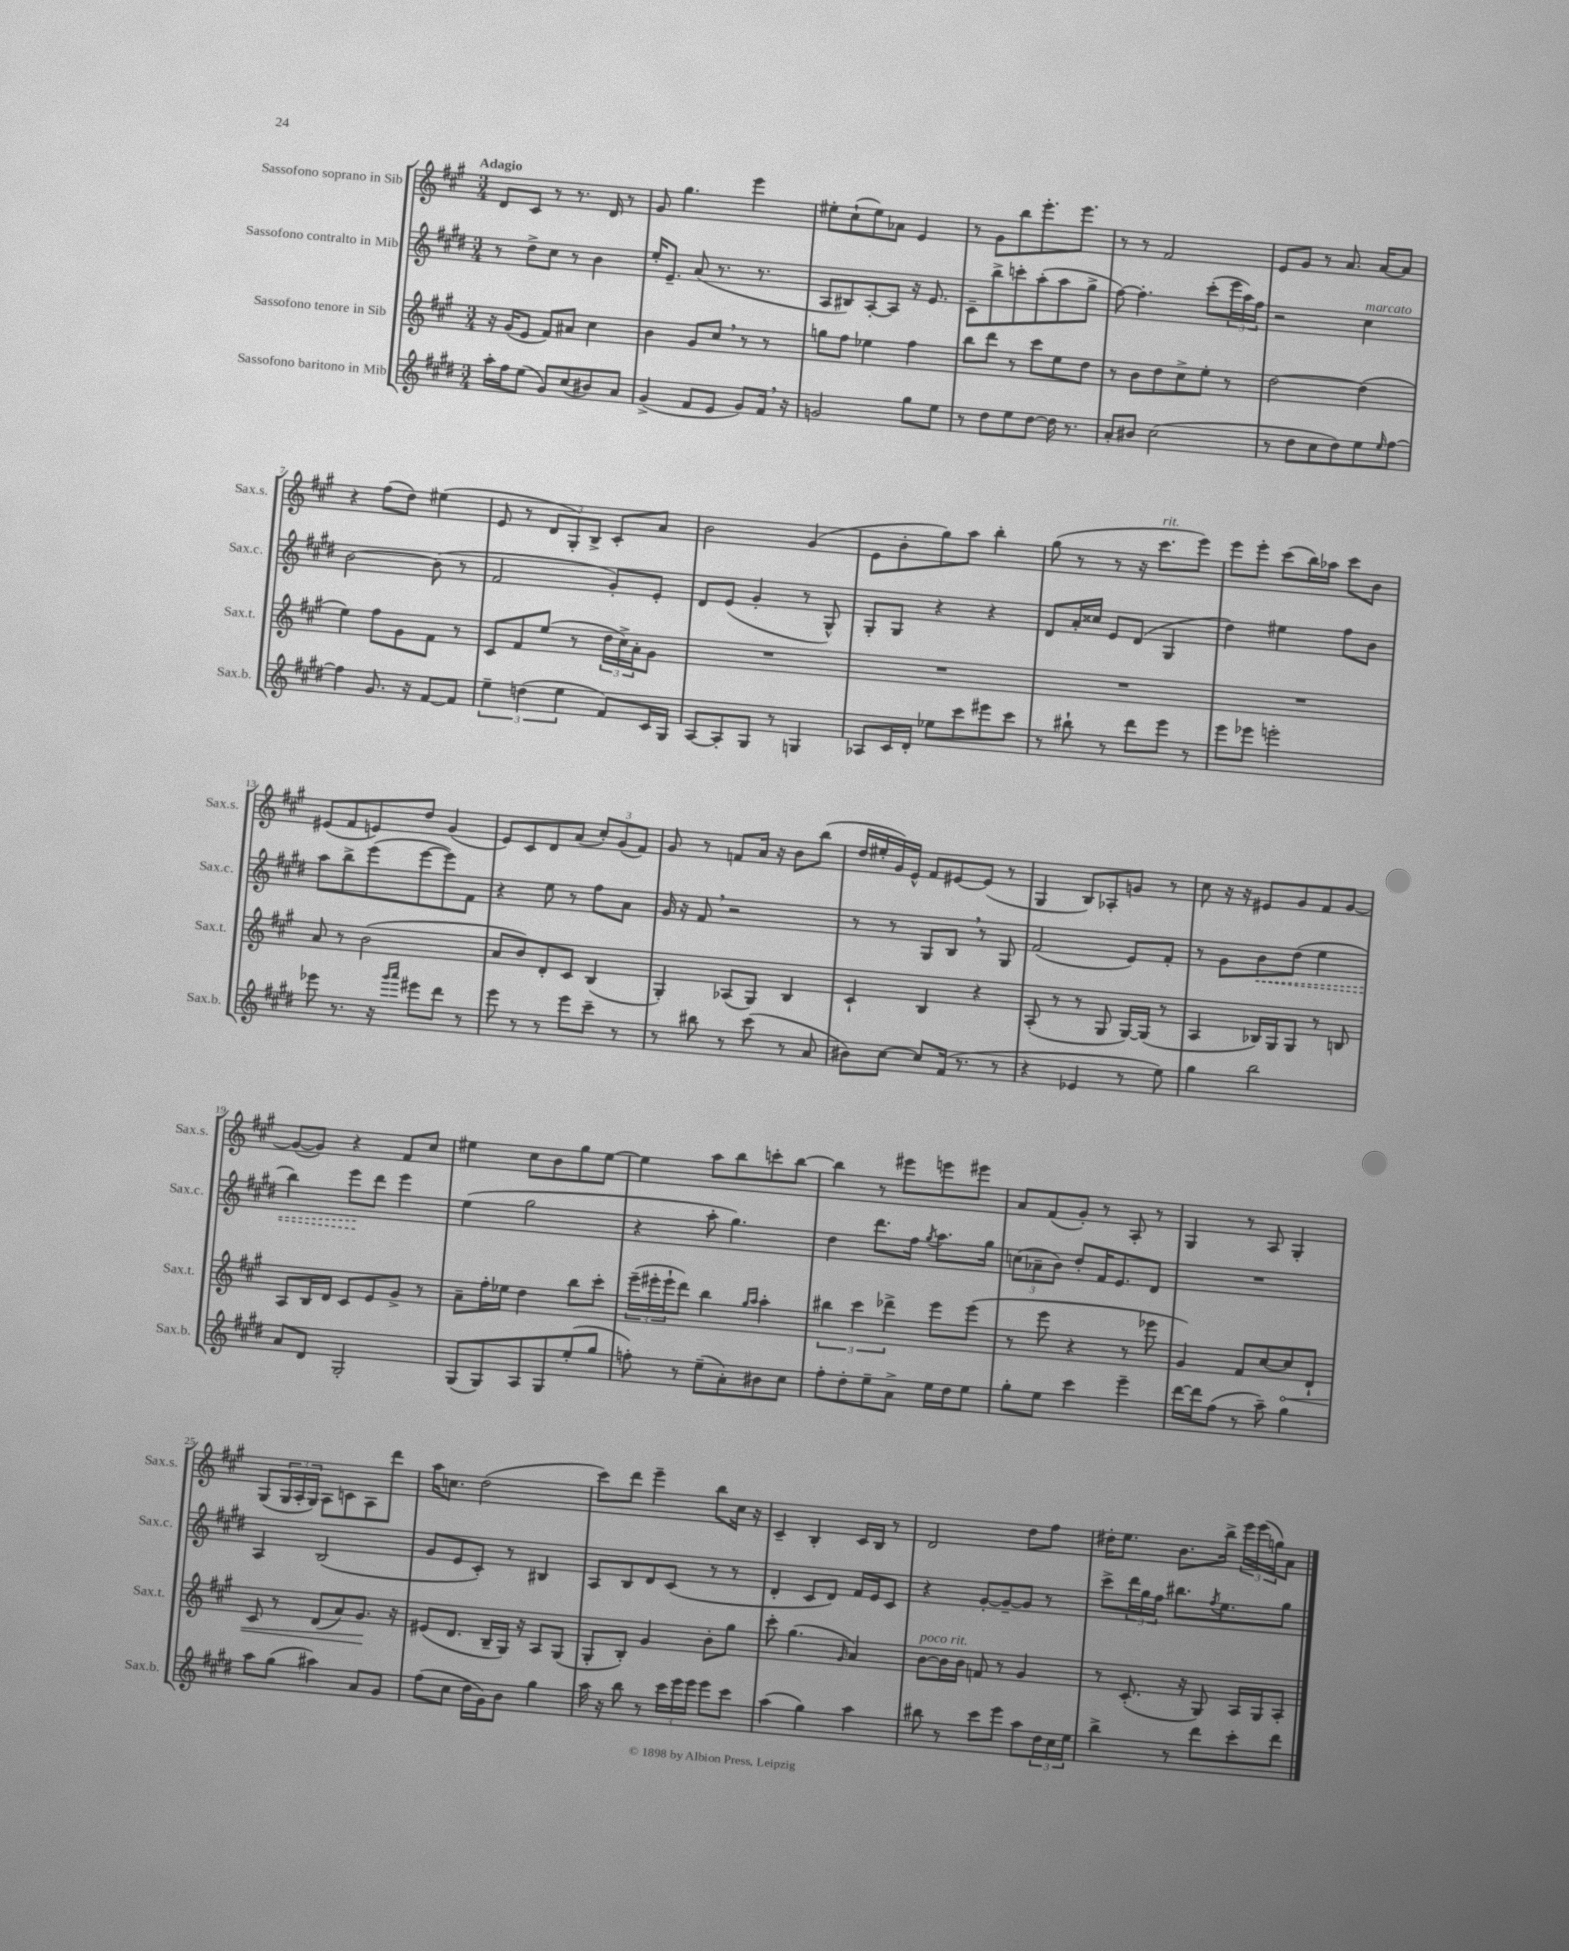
<<
\new StaffGroup <<
\new Staff = "s0" \with { instrumentName = "Sassofono soprano in Sib" shortInstrumentName = "Sax.s." } {
    \clef treble \key a \major \numericTimeSignature \time 3/4 \tempo "Adagio"
    d'8 cis'8 r8 r8. d'16 r8 |
    gis'8 gis''4. e'''4 |
    eis''8-. cis''8-!( eis''8) aes'8 e'4 |
    r8 gis'8 b''8 e'''8.-. e'''8. |
    r8 r8 fis'2 |
    e'8 gis'8 r8 a'8. a'16~ a'8 |
    r4 fis''8( d''8) eis''4( |
    e'8 r8 \tuplet 3/2 { d'8 gis8-.) b8-> } cis'8-. a'8 |
    b'2 gis'4( |
    e'8 b'8-. gis''8) a''8 b''4-. |
    gis''8( r8 r8 r16 cis'''8.^\markup { \italic "rit." } e'''8) |
    e'''8 e'''8-. cis'''8( b''16) aes''16 cis'''8 b'8 |
    eis'8( fis'8 e'8) d''8 gis'4( |
    e'8) cis'8 d'8 a'8( \tuplet 3/2 { cis''8-.) gis'8( fis'8) } |
    gis'8 r8 f'8 a'16 r16 b'8 b''8( |
    d''16 eis''16-. gis'16) e'16-^ fis'8 eis'8~ eis'8( r8 |
    gis4 b8) aes8-. g'8 r8 |
    cis''8 r16 r16 eis'8 gis'8 fis'8 gis'8~ |
    gis'8~( gis'8) r4 fis'8 cis''8 |
    eis''4 cis''8 b'8 gis''8 eis''8~ |
    eis''4 a''8 b''8 c'''8-. b''8~ |
    b''4 r8 eis'''8 e'''8 eis'''8 |
    a'8 fis'8( gis'8-.) r8 a8-. r8 |
    gis4 r8 a8 gis4-. |
    gis8( \tuplet 3/2 { gis16 a16-. gis16) } a8 c'8 a8 d'''8 |
    a''16 c''8. d''2( |
    cis'''8) d'''8 e'''4-- b''8 cis''16 r16 |
    cis'4-- b4-. cis'16 b16 r8 |
    d'2 d''8 fis''8 |
    dis''16-. e''8. b'8. b''16-> \tuplet 3/2 { e'''16 e'''16( g''16) } a'8 \bar "|." |
}
\new Staff = "s1" \with { instrumentName = "Sassofono contralto in Mib" shortInstrumentName = "Sax.c." } {
    \clef treble \key e \major \numericTimeSignature \time 3/4
    r8 dis''8-> cis''8 r8 b'4 |
    e''16-. e'8.-- a'8( r8. r8. |
    a8 bis8) a8~-. a8 r16 e'8. |
    cis'8-- b''8-> c'''8-. a''8-.( a''8 gis''8-> |
    fis''8~) fis''4.-. cis'''8-.( \tuplet 3/2 { e'''16 a''16) fis''16 } |
    r2 cis''4^\markup { \italic "marcato" } |
    b'2~ b'8( r8 |
    fis'2 gis'8-.) e'8-. |
    dis'8 e'8( gis'4-. r8 gis8-^) |
    gis8-. gis8 r4 r4 |
    dis'8 a'16-. cisis''16 e'8 dis'8( gis4 |
    dis''4) eis''4 fis''8 b'8 |
    a''8 b''8-> e'''8( e'''8~ e'''8) fis'8 |
    r4 e''8 r8 fis''8 a'8 |
    gis'16 r16 fis'8 \breathe r2 |
    r8 r8 gis8 b8 \breathe r8 gis8 |
    fis'2( e'8) fis'8-. |
    r8 gis'8 \once \override Hairpin.style = #'dashed-line b'8\< dis''8( e''4 |
    b''4) e'''8\! dis'''8 e'''4 |
    e''4( gis''2 |
    r4 a''8-. gis''4.) |
    dis''4 dis'''8. fis''16 \acciaccatura { gis''8 } a''8. gis''16 |
    \tuplet 3/2 { c''8( aes'8-- b'8) } dis''8-. fis'16 e'8. dis'8 |
    R2. |
    a4 b2( |
    gis'8 e'8 cis'8-.) r8 bis4 |
    a8 b8 dis'8 cis'8( r8 r8 |
    dis'4-. cis'8 dis'8) fis'16 e'16 cis'8 |
    r4 gis'8~-. gis'8~-- gis'8 r8 |
    cis'''8-> \tuplet 3/2 { dis'''16 gis''16 fis''16 } bis''8. \acciaccatura { fis''8 } e''8. gis''8 \bar "|." |
}
\new Staff = "s2" \with { instrumentName = "Sassofono tenore in Sib" shortInstrumentName = "Sax.t." } {
    \clef treble \key a \major \numericTimeSignature \time 3/4
    r16 gis'16( e'8 fis'8) ais'8 cis''4 |
    b'4 gis'8 cis''8 \breathe r8 r8 |
    g''8 fis''8 ees''4 fis''4 |
    b''8 d'''8 r8 cis'''8 e''8 d''8 |
    r8 b'8 d''8 cis''8-> e''8-. r8 |
    d''2~ d''4( |
    e''4) fis''8 gis'8 fis'8 r8 |
    cis'8 fis'8 e''8( r8 \tuplet 3/2 { d''16 cis''16->) a'16-. } gis'8 |
    R2. |
    R2. |
    R2. |
    R2. |
    a'8 r8 b'2( |
    a'8 b'8) d'8-. cis'8 b4( |
    gis4-.) aes8( gis8) b4 |
    cis'4-! b4 r4 |
    a8-.( r8 r8 gis8 gis16~) gis16( r8 |
    a4 bes16) gis16 gis8 r8 b8 |
    a8 b16 d'16 cis'8 e'8 gis'8-> r8 |
    a'8-- fis''16-. ees''16 d''4 b''8 cis'''8-. |
    \tuplet 3/2 { e'''16--( eis'''16-. eis'''16-! } d'''8) b''4 \grace { gis''16 a''16 } a''4-. |
    \tuplet 3/2 { bis''4 cis'''4 des'''4-> } e'''8 e'''8( |
    r8 e'''8 r4 r8 ees'''8 |
    gis'4) fis'8 cis''8~ \once \override Hairpin.circled-tip = ##t cis''8\< d'8-! |
    cis'8 r8 d'8( a'8) gis'8.\! r16 |
    eis'8( d'8. b16-- gis16) r16 a8 gis8( |
    gis8-. b8-.) gis'4 b'8-. gis''8 |
    cis'''8-. gis''4.( \grace { gis'16 } a'4) |
    b'8~^\markup { \italic "poco rit." } b'16 b'16 f'8 r8 gis'4 |
    r8 cis'8.-.( r16 gis8) a16 gis16 a8-. \bar "|." |
}
\new Staff = "s3" \with { instrumentName = "Sassofono baritono in Mib" shortInstrumentName = "Sax.b." } {
    \clef treble \key e \major \numericTimeSignature \time 3/4
    a''16-. fis''16 e''8( gis'8) cis''8( bis'8) a'8 |
    gis'4->( fis'8 e'8 gis'8) fis'16 \breathe r16 |
    g'2 gis''8 e''8 |
    r8 dis''8 e''8 dis''8~ dis''16 r8. |
    a'8-. bis'8 cis''2( |
    r8 dis''8 cis''8 dis''8) e''8 \grace { e''16 } fis''8~ |
    fis''4 gis'8. r16 fis'8~ fis'8 |
    \tuplet 3/2 { e''4-- d''4( e''4 } fis'8) cis'16 gis16 |
    a8~ a8-. gis8 r8 g4 |
    aes8 cis'16 dis'16-. ees''8 cis'''8 eis'''8 cis'''8 |
    r8 bis''8-! r8 dis'''8 e'''8 r8 |
    e'''8 ees'''8 e'''2-. |
    ees'''8 r8. r16 \grace { gis'''16 a'''16 } eis'''8 dis'''8 r8 |
    e'''8 r8 r8 e'''8 cis'''8-- r8 |
    r8 bis''8 r8 cis'''8( r8 a'8 |
    bis'8) cis''8~ cis''8 fis'16( r8. r8 |
    r4 ees'4 r8 e''8) |
    gis''4 b''2 |
    a'8 dis'8 gis2-. |
    gis8( gis8) a8 gis8 e''8-.( gis''8 |
    f''8-.) r8 e''8--( a'8-.) bis'8 cis''8 |
    fis''8-. dis''8-. e''8-- a'8-> e''16 dis''16 e''8 |
    gis''8-. e''8 cis'''4 e'''4-- |
    dis'''16~ dis'''16 fis''8( r8 a''8--) gis''4 |
    a''8 gis''8( ais''4) a'8 gis'8 |
    fis''8( cis''8 dis''16 gis'16) b'8 gis''4 |
    a''16 r16 b''8 r8 \tuplet 3/2 { cis'''16 e'''16 e'''16 } e'''8 cis'''8 |
    a''4( gis''4) a''4 |
    bis''8 r8 cis'''8 e'''8 a''8 \tuplet 3/2 { dis''16 cis''16 e''16 } |
    b''4-> r8 dis'''8 cis'''8-. dis'''8 \bar "|." |
}
>>
>>
